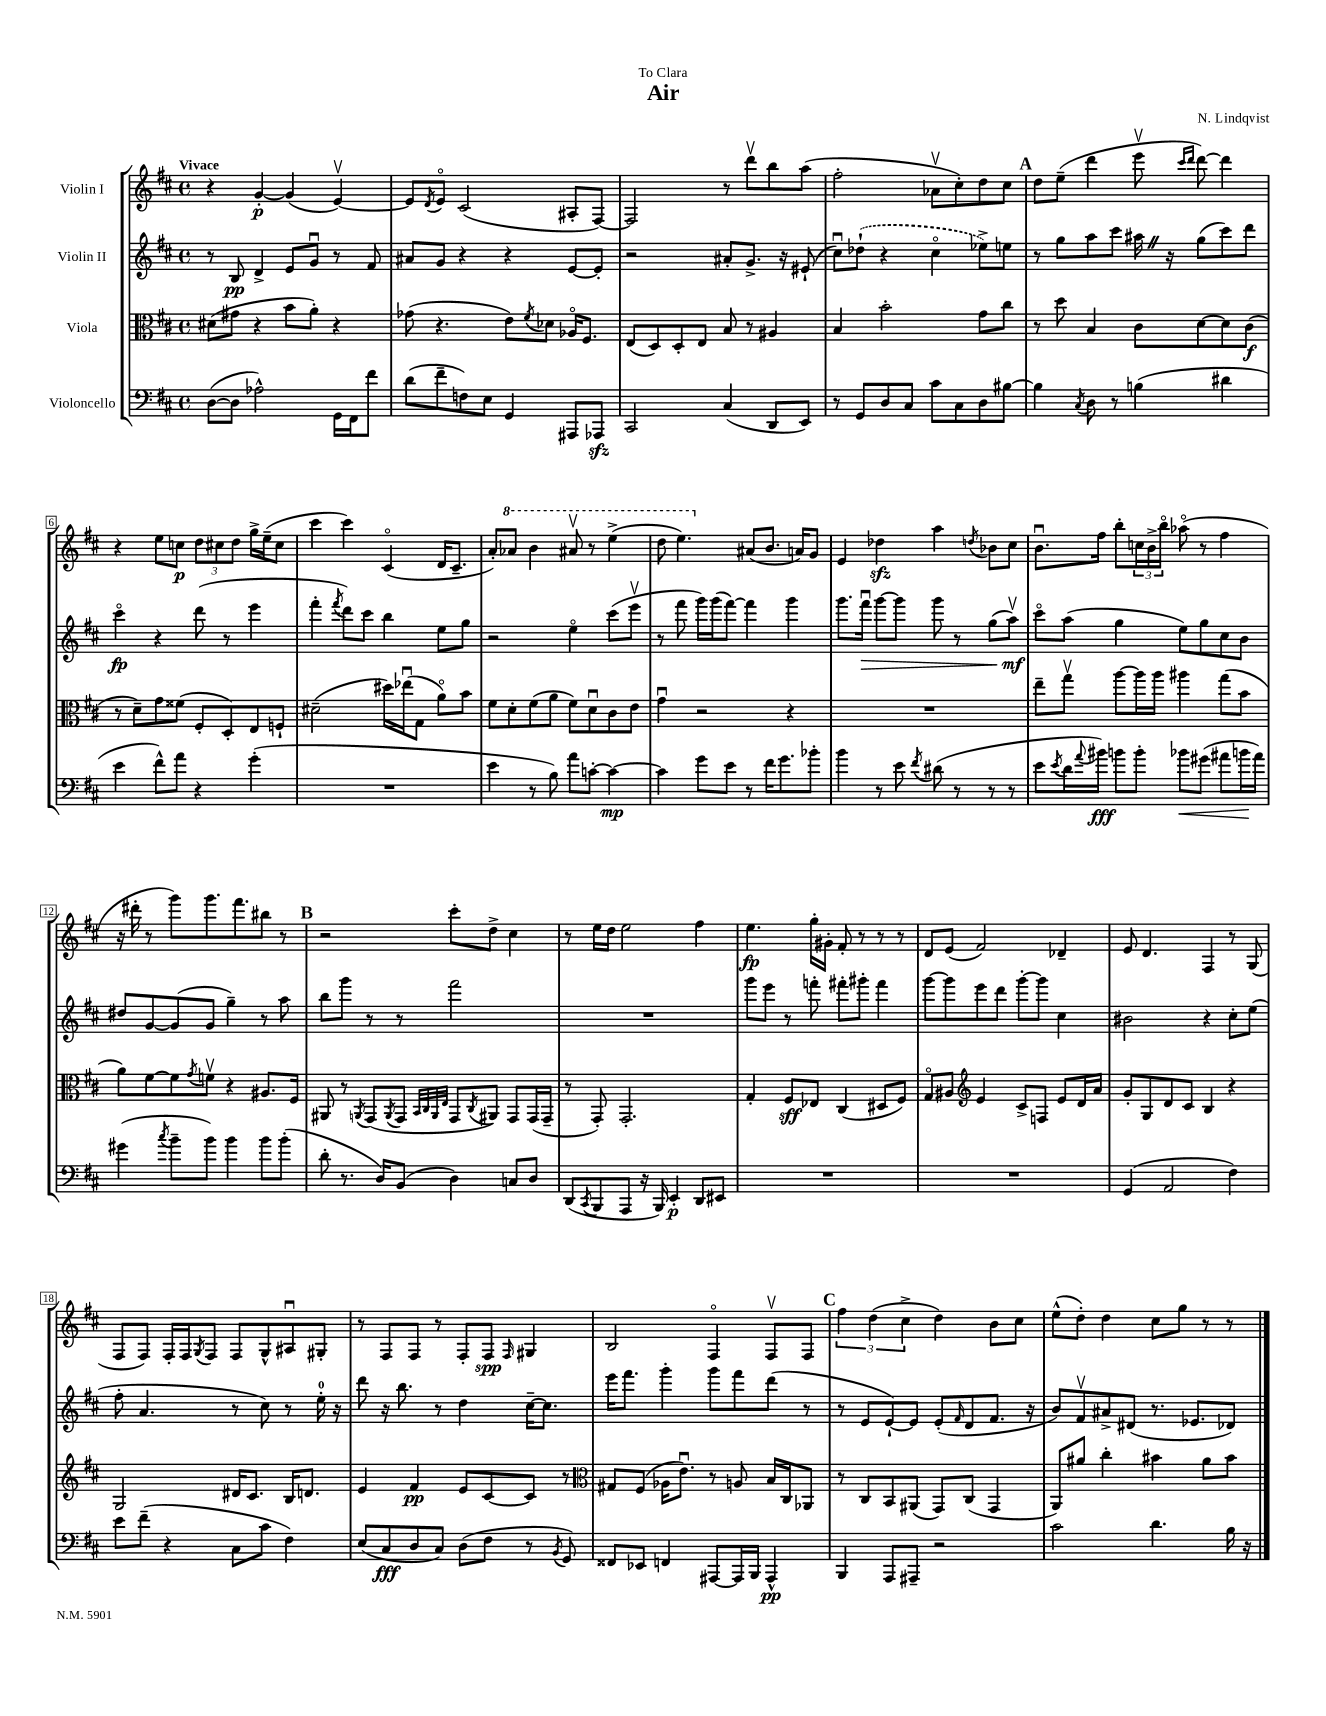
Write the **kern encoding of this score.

**kern	**dynam	**kern	**dynam	**kern	**dynam	**kern	**dynam
*part4	*part4	*part3	*part3	*part2	*part2	*part1	*part1
*staff4	*staff4	*staff3	*staff3	*staff2	*staff2	*staff1	*staff1
*I"Violoncello	*	*I"Viola	*	*I"Violin II	*	*I"Violin I	*
*clefF4	*	*clefC3	*	*clefG2	*	*clefG2	*
*k[f#c#]	*	*k[f#c#]	*	*k[f#c#]	*	*k[f#c#]	*
*M4/4	*	*M4/4	*	*M4/4	*	*M4/4	*
*met(c)	*	*met(c)	*	*met(c)	*	*met(c)	*
=1	=1	=1	=1	=1	=1	=1	=1
!	!	!	!	!	!	!LO:TX:a:B:t=Vivace	!
([8D\L	.	(8d#X\L	.	8r	.	4r	.
8D\J]	.	8g#X\J	.	8B/	pp	.	.
2A-X^^\)	.	4r	.	4d^/	.	[4g'/	p
.	.	8b\L	.	8e/L	.	(4g/]	.
.	.	8a'\J)	.	8gu/J	.	.	.
16GG\LL	.	4r	.	8r	.	[4ev/)	.
16FF#\J	.	.	.	.	.	.	.
8f#\J	.	.	.	8f#/	.	.	.
=2	=2	=2	=2	=2	=2	=2	=2
(8d\L	.	(8g-X\	.	8a#X/L	.	8e/L]	.
.	.	.	.	.	.	8qd/	.
8f#~\	.	4.r	.	8g/J	.	8e/J	.
8Fn\)	.	.	.	4r	.	(2c#/	.
8E\J	.	.	.	.	.	.	.
4GG/	.	8e\L)	.	4r	.	.	.
.	.	8qf#/	.	.	.	.	.
.	.	8d-X\J	.	.	.	.	.
8AAA#X/L	.	16A-X/KL	.	[8e/L	.	8A#X'/L	.
.	.	8.F#/J	.	.	.	.	.
8AAA-Xzz/J	.	.	.	8e'/J]	.	[8F#/J)	.
=3	=3	=3	=3	=3	=3	=3	=3
2CC#/	.	(8E/L	.	2r	.	2F#/]	.
.	.	8D/)	.	.	.	.	.
.	.	8D'/	.	.	.	.	.
.	.	8E/J	.	.	.	.	.
(4C#/	.	8B/	.	8a#X'/L	.	8r	.
.	.	8r	.	8.g^/J	.	8dddv\L	.
8DD/L	.	4A#X/	.	.	.	8bb\	.
.	.	.	.	16r	.	.	.
8EE/J)	.	.	.	(8e#X`/	.	(8aa\J	.
=4	=4	=4	=4	=4	=4	=4	=4
8r	.	4B/	.	8cc#u\L)	.	2ff#'\	.
8GG/L	.	.	.	(8dd-X`\J	.	.	.
8D/	.	2b'\	.	4r	.	.	.
8C#/J	.	.	.	.	.	.	.
8c#\L	.	.	.	4cc#\	.	8a-Xv\L	.
8C#\	.	.	.	.	.	8cc#'\)	.
8D\	.	8g\L	.	8ee-X^\L)	.	8dd\	.
[8B#X\J	.	8cc#\J	.	8een\J	.	8cc#\J	.
!!LO:REH:place=s1:t=A
=5	=5	=5	=5	=5	=5	=5	=5
4B#\]	.	8r	.	8r	.	8dd\L	.
.	.	8dd\	.	8gg\L	.	(8ee~\J	.
8qC#/	.	.	.	.	.	.	.
8D\	.	4B/	.	8aa\	.	4ddd\	.
8r	.	.	.	8ccc#\J	.	.	.
(4Bn\	.	8c#\L	.	16aa#XZ\	.	8eeev\	.
.	.	.	.	16r	.	.	.
.	.	.	.	.	.	16qqccc#/LL	.
.	.	.	.	.	.	16qqddd/JJ	.
.	.	[8d\	.	(8gg\L	.	[8ddd\)	.
4d#X\	.	8d\]	.	8ccc#\)	.	4ddd\]	.
.	.	(8c#\J	f	8ddd\J	.	.	.
!!LO:LB:g=z
=6	=6	=6	=6	=6	=6	=6	=6
4e\	.	8r	.	4ccc#\	fp	4r	.
.	.	8d~\L)	.	.	.	.	.
8f#^^\L)	.	8g\	.	4r	.	8ee\L	.
8a\J	.	(8f##X\J	.	.	.	8ccn\J	p
4r	.	8F#'/L	.	(8ddd\	.	12dd\L	.
.	.	.	.	.	.	12cc#X\	.
.	.	8D'/)	.	8r	.	.	.
.	.	.	.	.	.	12dd\J	.
(4g'\	.	8E/	.	4eee\	.	16gg^\LL	.
.	.	.	.	.	.	(16ee~\J	.
.	.	8Fn`/J	.	.	.	8cc#\J	.
=7	=7	=7	=7	=7	=7	=7	=7
1r	.	(2d#X~\	.	4fff#'\	.	4ccc#\	.
.	.	.	.	8qfff#/	.	.	.
.	.	.	.	8ddd\L)	.	4ccc#\)	.
.	.	.	.	8ccc#\J	.	.	.
.	.	16dd#X\LL)	.	4bb\	.	(4c#/	.
.	.	(16ee-Xu\J	.	.	.	.	.
.	.	8G\J	.	.	.	.	.
.	.	8a\L)	.	8ee\L	.	16d/KL	.
.	.	.	.	.	.	8.c#~/J	.
.	.	8b\J	.	8gg\J	.	.	.
=8	=8	=8	=8	=8	=8	=8	=8
4e\	.	8f#\L	.	2r	.	8a'/L)	.
*	*	*	*	*	*	*8va	*
.	.	8d'\	.	.	.	8aa-X/J	.
8r	.	(8f#\	.	.	.	4bb\	.
8B\)	.	8a\J	.	.	.	.	.
8a\L	.	8f#\L)	.	4ee\	.	8aa#Xv/	.
[8cn'\J	.	8du\	.	.	.	8r	.
4c\_	mp	8c#\	.	(8ccc#\L	.	(4eee^\	.
.	.	8e\J	.	8eeev\J	.	.	.
=9	=9	=9	=9	=9	=9	=9	=9
4c\]	.	4gu\	.	8r	.	8ddd\	.
.	.	.	.	8fff#\	.	4.eee\)	.
8g\L	.	2r	.	16ggg\LL)	.	.	.
.	.	.	.	(16ggg\J	.	.	.
8e\J	.	.	.	[8fff#\J)	.	.	.
*	*	*	*	*	*	*X8va	*
8r	.	.	.	4fff#\]	.	(8a#X/L	.
16f#\KL	.	.	.	.	.	8.b/J	.
8.g\	.	.	.	.	.	.	.
.	.	4r	.	4ggg\	.	.	.
.	.	.	.	.	.	16an/KL)	.
8b-X'\J	.	.	.	.	.	8g/J	.
=10	=10	=10	=10	=10	=10	=10	=10
4b\	.	1r	.	8.ggg\L	.	4e/	.
!	!	!	!	!	!LO:HP:b	!	!
.	.	.	.	16fff#u\Jk	>	.	.
8r	.	.	.	[8ggg\L	.	4dd-Xzz\	.
8e\	.	.	.	8ggg\J]	.	.	.
8qf#/	.	.	.	.	.	.	.
(8d#X\	.	.	.	8ggg\	.	4aa\	.
8r	.	.	.	8r	.	.	.
.	.	.	.	.	.	8qddn/	.
8r	.	.	.	(8gg\L	.	8b-X\L	.
8r	.	.	.	8aav\J)	mf	8cc#\J	.
.	.	.	.	.	]	.	.
=11	=11	=11	=11	=11	=11	=11	=11
8e\L	.	8ee~\L	.	8ccc#\L	.	8.bu\L	.
8qe/	.	.	.	.	.	.	.
16d\L	.	8ggv\J	.	(8aa\J	.	.	.
8qqa/	.	.	.	.	.	.	.
16b#X\JJ)	fff	.	.	.	.	16ff#\Jk	.
8bn\L	.	[8aa\L	.	4gg\	.	8bb'\L	.
8b'\J	.	16aa\L]	.	.	.	24ccn\L	.
.	.	.	.	.	.	24b^\	.
.	.	16aa\JJ	.	.	.	.	.
.	.	.	.	.	.	24bb\JJ	.
!	!LO:HP:b	!	!	!	!	!	!
8b-X\L	<	4aa#X\	.	8ee\L)	.	(8aa-X\	.
(8g#X\J	.	.	.	8gg\	.	8r	.
8a#X\L	.	(8gg\L	.	8cc#\	.	4ff#\	.
16bn\L	.	8b\J	.	8b\J	.	.	.
16a#\JJ)	[	.	.	.	.	.	.
!!LO:LB:g=z
=12	=12	=12	=12	=12	=12	=12	=12
(4g#X\	.	8a\L)	.	8dd#X/L	.	16r	.
.	.	.	.	.	.	16ddd#X'\	.
.	.	[8f#\	.	[8g/	.	8r	.
8qcc#/	.	.	.	.	.	.	.
8b~\L	.	8f#\]	.	(8g/]	.	8ggg\L)	.
.	.	8qg/	.	.	.	.	.
8b\J)	.	8fnv\J	.	8g/J	.	8.ggg\	.
4b\	.	4r	.	4gg~\)	.	.	.
.	.	.	.	.	.	8.fff#\	.
8b\L	.	8.A#X/L	.	8r	.	8bb#X\J	.
(8b'\J	.	.	.	8aa\	.	8r	.
.	.	16F#/Jk	.	.	.	.	.
!!LO:REH:place=s1:t=B
=13	=13	=13	=13	=13	=13	=13	=13
8d'\	.	8AA#X/	.	8bb\L	.	2r	.
8.r	.	8r	.	8ggg\J	.	.	.
.	.	8qAAn/	.	.	.	.	.
.	.	(8GG/L	.	8r	.	.	.
16D/KL)	.	.	.	.	.	.	.
.	.	8qAA/	.	.	.	.	.
(8BB/J	.	8GG/J	.	8r	.	.	.
.	.	32qqBB/LLL	.	.	.	.	.
.	.	32qqC#/	.	.	.	.	.
.	.	32qqAA/	.	.	.	.	.
.	.	32qqE/JJJ	.	.	.	.	.
4D\)	.	8GG/L	.	2fff#\	.	8ccc#'\L	.
.	.	8qC#/	.	.	.	.	.
.	.	8AA#X/J)	.	.	.	8dd^\J	.
8Cn/L	.	8GG/L	.	.	.	4cc#\	.
8D/J	.	(16GG/L	.	.	.	.	.
.	.	16GG~/JJ	.	.	.	.	.
=14	=14	=14	=14	=14	=14	=14	=14
(8DD/L	.	8r	.	1r	.	8r	.
8qCC#/	.	.	.	.	.	.	.
8BBB/	.	8GG'/)	.	.	.	16ee\LL	.
.	.	.	.	.	.	16dd\JJ	.
8AAA/J	.	2.GG'/	.	.	.	2ee\	.
16r	.	.	.	.	.	.	.
16BBB/)	.	.	.	.	.	.	.
4EE'/	p	.	.	.	.	.	.
8DD/L	.	.	.	.	.	4ff#\	.
8EE#X/J	.	.	.	.	.	.	.
=15	=15	=15	=15	=15	=15	=15	=15
1r	.	4G'/	.	8ggg\L	.	4.ee\	fp
.	.	.	.	8eee\J	.	.	.
.	.	8F#/L	sff	8r	.	.	.
.	.	8E-X/J	.	8fffn'\	.	16gg'\LL	.
.	.	.	.	.	.	16g#X'\JJ	.
.	.	(4C#/	.	8fff#X'\L	.	8f#'/	.
.	.	.	.	8ggg#X'\J	.	8r	.
.	.	8D#X/L	.	4fff#\	.	8r	.
.	.	8F#/J)	.	.	.	8r	.
=16	=16	=16	=16	=16	=16	=16	=16
1r	.	8G/L	.	[8ggg\L	.	8d/L	.
.	.	8A#X/J	.	8ggg\]	.	(8e/J	.
*	*	*clefG2	*	*	*	*	*
.	.	4e/	.	8eee\	.	2f#/)	.
.	.	.	.	8ddd\J	.	.	.
.	.	8c#^/L	.	[8ggg'\L	.	.	.
.	.	8Fn/J	.	8ggg\J]	.	.	.
.	.	8e/L	.	4cc#\	.	4d-X~/	.
.	.	16d/L	.	.	.	.	.
.	.	16a/JJ	.	.	.	.	.
=17	=17	=17	=17	=17	=17	=17	=17
(4GG/	.	8g'/L	.	2b#X\	.	8e/	.
.	.	8G/	.	.	.	4.d/	.
2AA/	.	8d/	.	.	.	.	.
.	.	8c#/J	.	.	.	.	.
.	.	4B/	.	4r	.	4F#/	.
4F#\)	.	4r	.	8cc#'\L	.	8r	.
.	.	.	.	(8ee\J	.	(8G/	.
!!LO:LB:g=z
=18	=18	=18	=18	=18	=18	=18	=18
8e\L	.	2G/	.	8ff#'\	.	8F#/L	.
(8f#~\J	.	.	.	4.a/	.	8F#/J)	.
4r	.	.	.	.	.	16F#'/LL	.
.	.	.	.	.	.	16F#/J	.
.	.	.	.	.	.	8qG/	.
.	.	.	.	.	.	8F#/J	.
8C#\L	.	16d#X/KL	.	8r	.	8F#/L	.
.	.	8.c#/J	.	.	.	.	.
8c#\J	.	.	.	8cc#\)	.	8G^^/	.
4F#\)	.	16B/KL	.	8r	.	8A#Xu/	.
.	.	8.dn/J	.	.	.	.	.
.	.	.	.	16ee'\	.	8G#X'/J	.
.	.	.	.	16r	.	.	.
=19	=19	=19	=19	=19	=19	=19	=19
(8E/L	.	4e/	.	8ddd\	.	8r	.
8C#/	fff	.	.	16r	.	8F#/L	.
.	.	.	.	8.bb\	.	.	.
8D/	.	4f#/	pp	.	.	8F#/J	.
8C#/J)	.	.	.	8r	.	8r	.
(8D\L	.	8e/L	.	4dd\	.	8F#'/L	.
8F#\J	.	[8c#/	.	.	.	8F#/J	spp
.	.	.	.	.	.	16qqF#/	.
8r	.	8c#/J]	.	[16cc#~\KL	.	4G#X/	.
.	.	.	.	8.cc#\J]	.	.	.
8qBB/	.	.	.	.	.	.	.
8GG/)	.	8r	.	.	.	.	.
=20	=20	=20	=20	=20	=20	=20	=20
*	*	*clefC3	*	*	*	*	*
8FF##X/L	.	8G#X/L	.	16eee\KL	.	2B/	.
.	.	.	.	8.fff#\J	.	.	.
8EE-X/J	.	(8F#/J	.	.	.	.	.
4FFn/	.	16A-X\KL	.	4ggg'\	.	.	.
.	.	8.eu\J)	.	.	.	.	.
[8AAA#X/L	.	8r	.	8ggg\L	.	4F#/	.
16AAA#/L]	.	8An/	.	8fff#\	.	.	.
16BBB/JJ	.	.	.	.	.	.	.
4AAA#^^/	pp	16B/LL	.	(8ddd\J	.	8F#v/L	.
.	.	16C#/J	.	.	.	.	.
.	.	8AA-X/J	.	8r	.	8F#/J	.
!!LO:REH:place=s1:t=C
=21	=21	=21	=21	=21	=21	=21	=21
4BBB/	.	8r	.	8r	.	6ff#\	.
.	.	8C#/L	.	8e/L	.	.	.
.	.	.	.	.	.	(6dd\	.
8AAA/L	.	8BB/	.	[8e`/)	.	.	.
.	.	.	.	.	.	6cc#^\	.
8AAA#X~/J	.	(8AA#X/J	.	8e/J]	.	.	.
2r	.	8GG/L)	.	(8e'/L	.	4dd\)	.
.	.	.	.	16qqf#/	.	.	.
.	.	(8C#/J	.	8d/	.	.	.
.	.	4GG/	.	8.f#/J	.	8b\L	.
.	.	.	.	.	.	8cc#\J	.
.	.	.	.	16r	.	.	.
=22	=22	=22	=22	=22	=22	=22	=22
2c#\	.	8AA/L)	.	8b/L)	.	(8ee^^\L	.
.	.	8a#X/J	.	8f#v/	.	8dd'\J)	.
.	.	4cc#'\	.	8a#X^/	.	4dd\	.
.	.	.	.	(8d#X/J	.	.	.
4.d\	.	4b#X\	.	8.r	.	8cc#\L	.
.	.	.	.	.	.	8gg\J	.
.	.	.	.	8.e-X/L	.	.	.
.	.	8a#\L	.	.	.	8r	.
16B\	.	8b#\J	.	8d-X/J)	.	8r	.
16r	.	.	.	.	.	.	.
==	==	==	==	==	==	==	==
*-	*-	*-	*-	*-	*-	*-	*-
